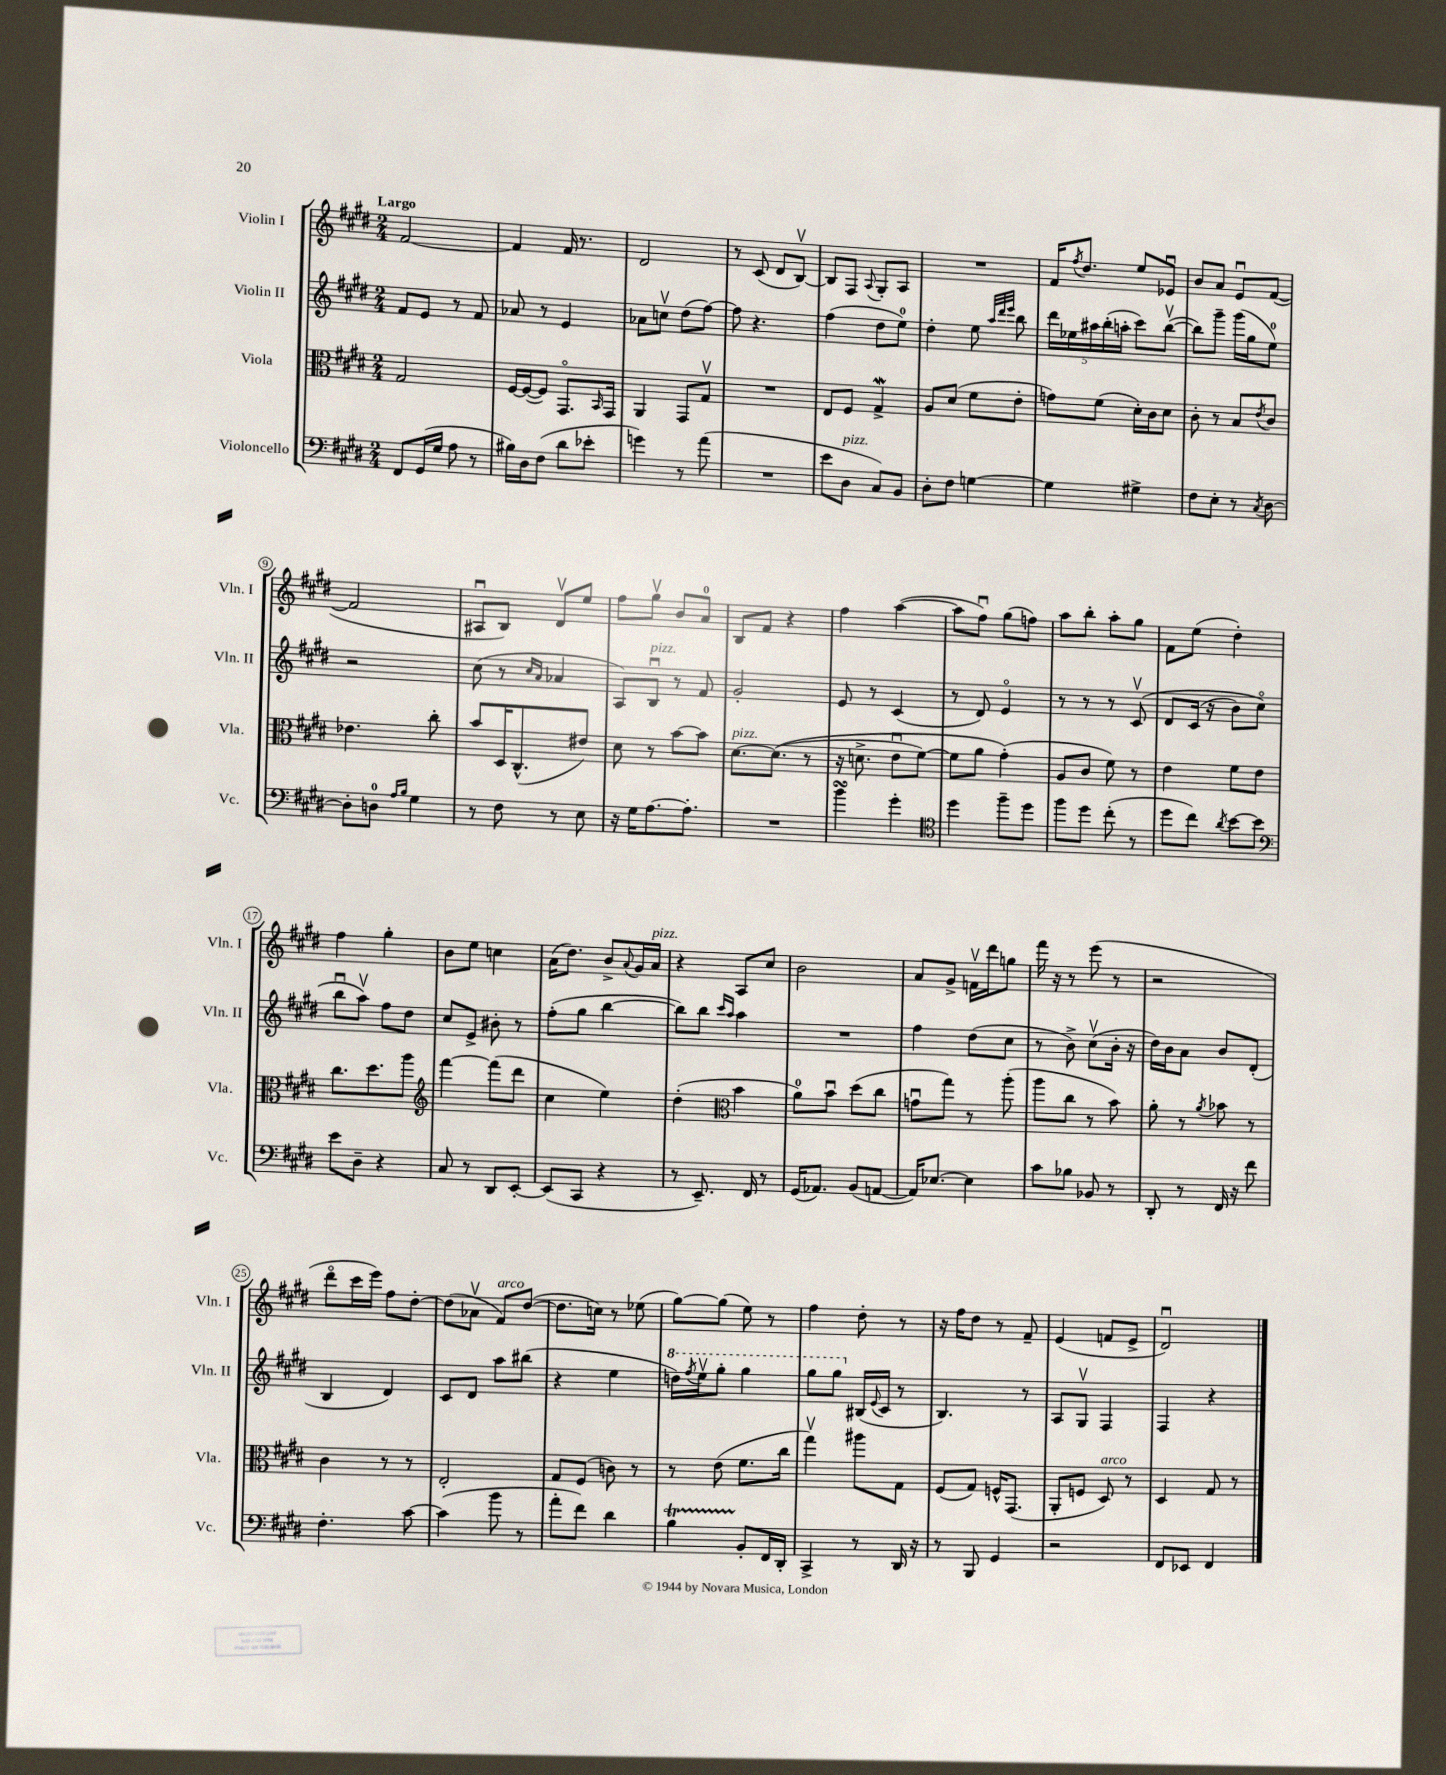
<<
\new StaffGroup <<
\new Staff = "s0" \with { instrumentName = "Violin I" shortInstrumentName = "Vln. I" } {
    \clef treble \key e \major \numericTimeSignature \time 2/4 \tempo "Largo"
    fis'2~ |
    fis'4 fis'16 r8. |
    dis'2 |
    r8 cis'8( dis'8 b8~\upbow) |
    b8 fis8 \appoggiatura { a8 } gis8-. a8 |
    R2 |
    fis'16 \acciaccatura { fis''8 } dis''8. e''8 ees'8\downbow |
    b'8 a'8 e'8\downbow fis'8~( |
    fis'2 |
    ais8\downbow b8) dis'8\upbow e''8 |
    fis''8 gis''8\upbow b'8 a'8-0 |
    b8 fis'8 r4 |
    fis''4 a''4~( |
    a''8 fis''8\downbow) gis''8( f''8) |
    a''8 b''8-. a''8-. gis''8 |
    fis'8 e''8( dis''4-.) |
    fis''4 gis''4-. |
    b'8 e''8 c''4 |
    a'16( dis''8.) b'8-> \appoggiatura { a'8 } gis'16 a'16^\markup { \italic "pizz." } |
    r4 a8 cis''8 |
    b'2 |
    a'8 gis'8-> f'16\upbow dis'''16 g''8 |
    fis'''16 r16 r8 e'''8( r8 |
    r2 |
    dis'''8\flageolet cis'''16 e'''16) fis''8 dis''8~-. |
    dis''8( aes'8\upbow fis'8^\markup { \italic "arco" }) dis''8~( |
    dis''8. c''16) r8 ees''8( |
    gis''8~) gis''8( e''8) r8 |
    fis''4 dis''8-. r8 |
    r16 fis''16 dis''8 r8 fis'8-- |
    e'4( f'8 e'8-> |
    dis'2\downbow) \bar "|." |
}
\new Staff = "s1" \with { instrumentName = "Violin II" shortInstrumentName = "Vln. II" } {
    \clef treble \key e \major \numericTimeSignature \time 2/4
    fis'8 e'8 r8 fis'8 |
    aes'8 r8 e'4 |
    aes'8 c''8\upbow dis''8( fis''8~) |
    fis''8 r4. |
    fis''4( dis''8 e''8-0) |
    dis''4-. e''8 \grace { a''32 dis'''32 e'''32 } b''8 |
    \tuplet 5/4 { dis'''16 ees''16 ais''16 b''16-.( a''16-. } cis'''8) b''8~\upbow( |
    b''8) gis'''8-- gis'''16( gis''16 e''8-0) |
    r2 |
    cis''8( r8 \grace { cis''16 a'16 } aes'4 |
    a8) b8\downbow^\markup { \italic "pizz." } r8 fis'8 |
    gis'2-. |
    e'8 r8 cis'4( |
    r8 dis'8) e'4\flageolet |
    r8 r8 r8 cis'8\upbow\( |
    dis'8 cis'16( r16 b'8) cis''8\flageolet |
    b''8\downbow a''8\upbow\) fis''8 dis''8 |
    cis''8 e'8-> bis'8-. r8 |
    fis''8-.( gis''8 b''4~ |
    b''8) b''8 \grace { cis'''16 a''16 } a''4 |
    R2 |
    fis''4 dis''8( cis''8 |
    r8 b'8->) cis''8\upbow( b'16-. r16 |
    dis''16) b'16 a'8 b'8 dis'8-.( |
    b4 dis'4) |
    cis'8 dis'8 a''8 bis''8( |
    r4 e''4 |
    \ottava #1 d'''16) \acciaccatura { fis'''8 } e'''16\upbow gis'''8-. gis'''4 |
    gis'''8 gis'''8 \ottava #0 bis16( \appoggiatura { e'8 } cis'16 r8 |
    b4.) r8 |
    a8 gis8\upbow fis4 |
    fis4 r4 \bar "|." |
}
\new Staff = "s2" \with { instrumentName = "Viola" shortInstrumentName = "Vla." } {
    \clef alto \key e \major \numericTimeSignature \time 2/4
    gis2 |
    fis16~ fis16~( fis8) gis,8.\flageolet \grace { b,16 } gis,16 |
    a,4 gis,8 gis8\upbow |
    R2 |
    e8 fis8 gis4->\mordent |
    a8 dis'8( fis'8 e'8-. |
    g'8) fis'8( dis'16-.) cis'16 dis'8 |
    cis'8-. r8 b8 \acciaccatura { e'8 } cis'8 |
    ees'4. cis''8-. |
    b'8 dis16 cis8.-^( eis'8) |
    dis'8 r8 b'8~ b'8 |
    dis'8.~^\markup { \italic "pizz." } dis'8.(\( r8 |
    r16 d'8.-> e'8\downbow fis'8~) |
    fis'8 a'8 gis'4-.(\) |
    a8 cis'8 fis'8) r8 |
    e'4 fis'8 e'8 |
    cis''8. dis''8. a''8 |
    \clef treble fis'''4~ fis'''8( dis'''8 |
    cis''4 e''4) |
    dis''4-.( \clef alto b'4 |
    a'8-0) b'8\downbow dis''8( cis''8 |
    g'8\downbow gis''8) r8 a''8-.( |
    a''8 cis''8 r8 b'8) |
    a'8-. r8 \acciaccatura { a'8 } bes'8 r8 |
    cis'4 r8 r8 |
    e2-. |
    gis8 fis8( c'8) r8 |
    r8 e'8( fis'8. cis''16 |
    gis''4\upbow) ais''8 gis8 |
    fis8( gis8) f16-^ gis,8.( |
    a,8-. f8 dis8^\markup { \italic "arco" }) r8 |
    dis4 gis8 r8 \bar "|." |
}
\new Staff = "s3" \with { instrumentName = "Violoncello" shortInstrumentName = "Vc." } {
    \clef bass \key e \major \numericTimeSignature \time 2/4
    fis,8 gis,16( gis16 a8 r8 |
    bis16) dis16 fis8( dis'8 ees'8-. |
    g'4) r8 a'8( |
    R2 |
    e'8 dis8^\markup { \italic "pizz." } cis8) b,8 |
    dis8-. fis8 g4~ |
    g4 gis4-> |
    fis8 e8-. r8 \acciaccatura { cis8 } dis8~ |
    dis8-. d8-0 \grace { a16 b16 } gis4 |
    r8 fis8 r8 e8 |
    r16 gis16 a8.~ a8.-. |
    R2 |
    b'4\turn gis'4-. |
    \clef tenor dis''4 fis''8-- dis''8 |
    fis''8 dis''8 cis''8-.( r8 |
    dis''8 cis''8) \acciaccatura { a'8 } b'8~ b'8 |
    \clef bass e'8 dis8-- r4 |
    cis8 r8 dis,8 e,8~-. |
    e,8( cis,8 r4 |
    r8 e,8.--) fis,16 r8 |
    gis,16( aes,8.) b,8( a,8~ |
    a,16) ees8.~ ees4 |
    cis'8 bes8 bes,8 r8 |
    dis,8-. r8 fis,16 r16 fis'8 |
    fis4.-. cis'8~ |
    cis'4( b'8 r8 |
    a'8-. fis'8) dis'4 |
    b4\startTrillSpan b,8-.\stopTrillSpan fis,16 dis,16-. |
    cis,4-> r8 dis,16 r16 |
    r8 b,,8 gis,4 |
    r2 |
    fis,8 ees,8 fis,4 \bar "|." |
}
>>
>>
\layout { \context { \Score \override BarNumber.stencil = #(make-stencil-circler 0.1 0.3 ly:text-interface::print) } }
